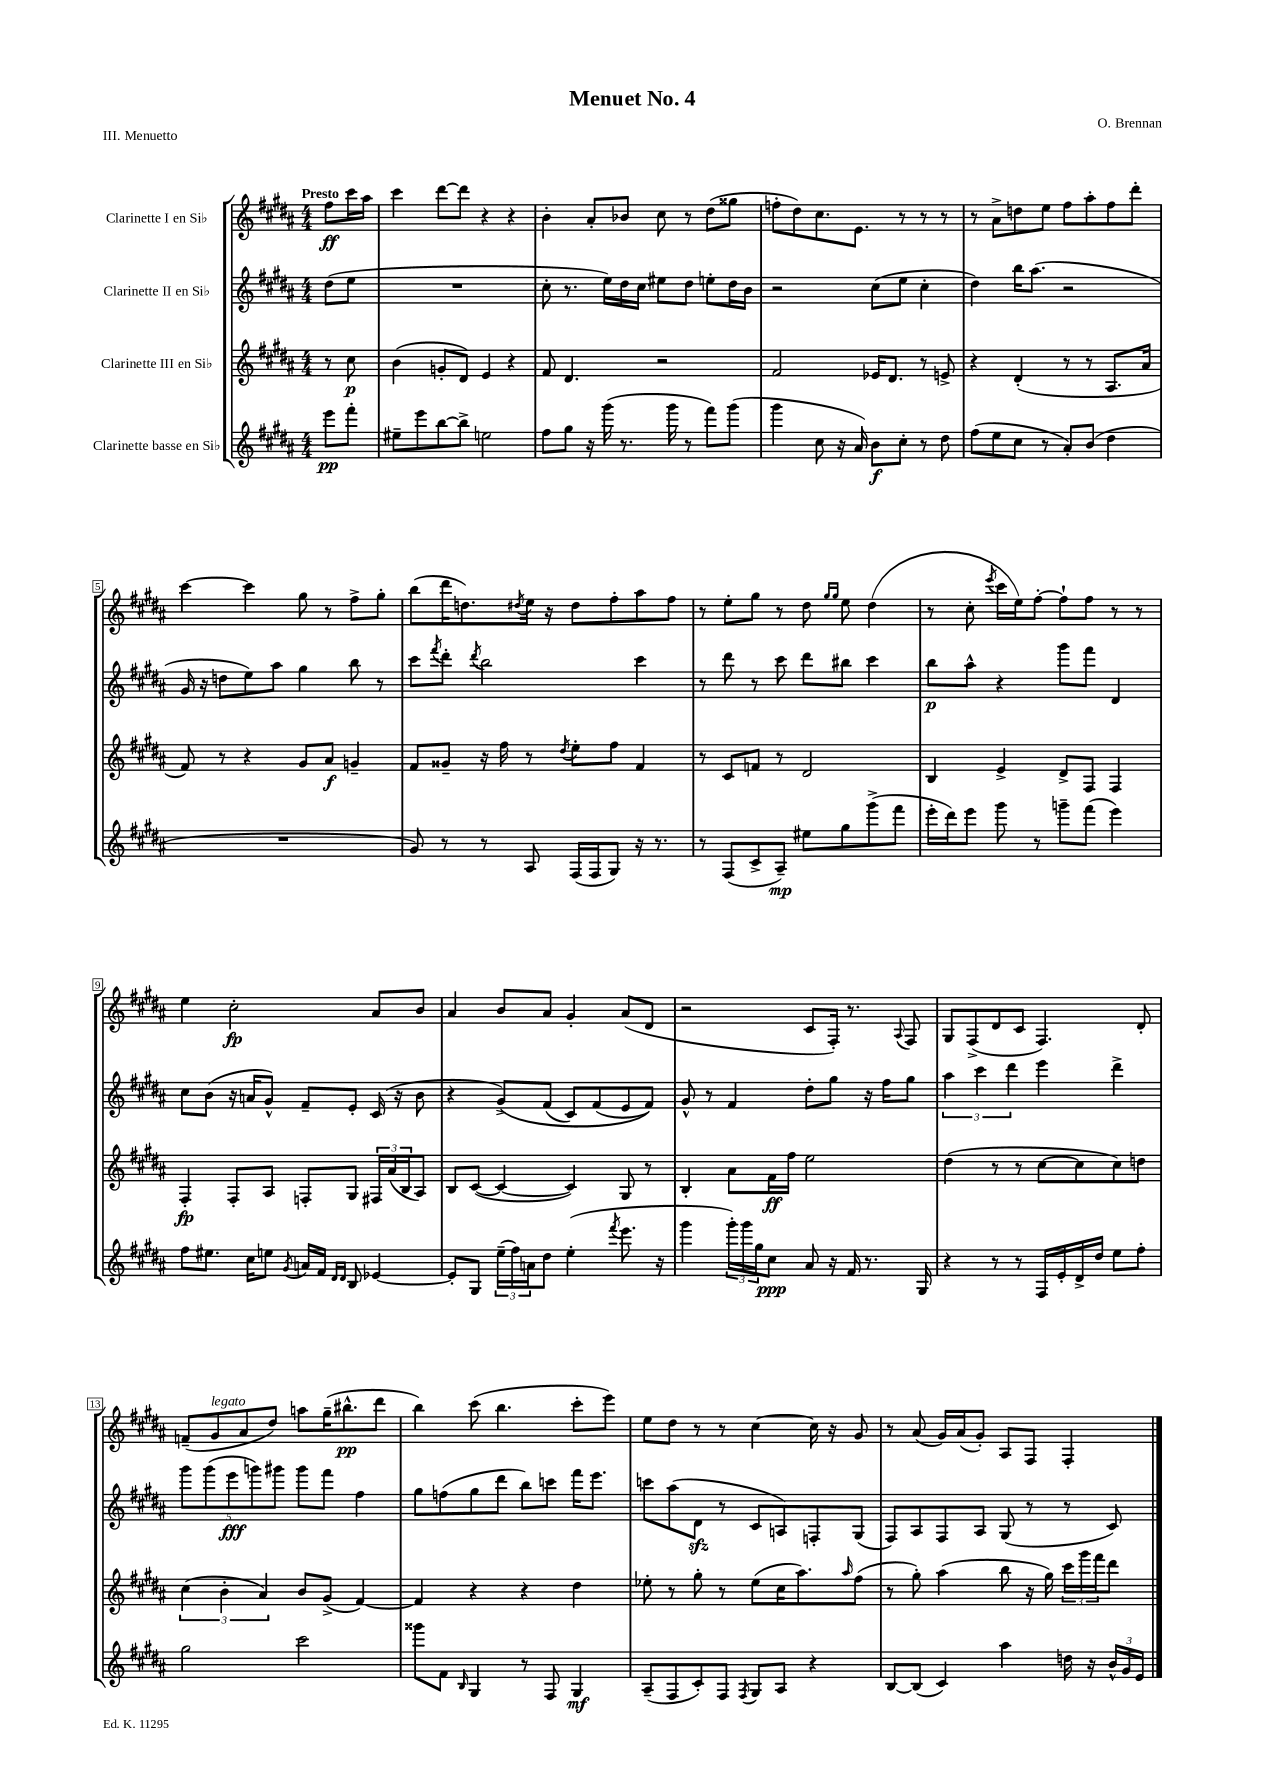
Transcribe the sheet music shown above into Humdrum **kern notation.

**kern	**kern	**kern	**kern
*staff4	*staff3	*staff2	*staff1
*clefG2	*clefG2	*clefG2	*clefG2
*k[f#c#g#d#a#]	*k[f#c#g#d#a#]	*k[f#c#g#d#a#]	*k[f#c#g#d#a#]
*M4/4	*M4/4	*M4/4	*M4/4
8eee\L	8r	(8dd#\L	8ff#\L
8fff#'\J	8cc#\	8ee\J	16ccc#\L
.	.	.	16aa#\JJ
=	=	=	=
8ee#~\L	(4b\	1r	4ccc#\
8eee\	.	.	.
[8bb\	8g'/L	.	[8ddd#\L
8bb^\]J	8d#/J)	.	8ddd#\]J
2ee\	4e/	.	4r
.	4r	.	4r
=	=	=	=
8ff#\L	8f#/	8cc#'\	4b'\
8gg#\J	4.d#/	8.r	.
16r	.	.	8a#'/L
(16ggg#\	.	16ee\LL)	.
8.r	.	16dd#\	8b-/J
.	.	16cc#\JJ	.
.	2r	8ee#\L	8cc#\
16ggg#\	.	.	.
8r	.	8dd#\J	8r
8fff#\L)	.	8ee'\L	(8dd#\L
(8ggg#\J	.	16dd#\L	8gg##\J
.	.	16b\JJ	.
=	=	=	=
4ggg#\	2f#/	2r	8ff'\L
.	.	.	8dd#\)
8cc#\	.	.	8.cc#\
16r	.	.	.
16a#/)	.	.	8.e\J
8b\L	16e-/LK	(8cc#\L	.
.	8.d#/J	.	.
8cc#'\J	.	8ee\J	8r
8r	8r	4cc#'\	8r
8dd#\	8e^/	.	8r
=	=	=	=
(8ff#\L	4r	4dd#\)	8r
8ee\	.	.	8a#^\L
8cc#\J	(4d#'/	16bb\LK	8dd\
.	.	(8.aa#\J	.
8r	.	.	8ee\J
8a#'/L)	8r	2r	8ff#\L
(8b/J	8r	.	8aa#'\
4dd#\	8.A#/L	.	8ff#\
.	.	.	8ddd#'\J
.	16a#/Jk	.	.
=	=	=	=
1r	8f#/)	16g#/	[4ccc#\
.	.	16r	.
.	8r	8dd\L	.
.	4r	8ee\)	4ccc#\]
.	.	8aa#\J	.
.	8g#/L	4gg#\	8gg#\
.	8a#/J	.	8r
.	4g~/	8bb\	8ff#^\L
.	.	8r	8gg#'\J
=	=	=	=
8g#/)	8f#/L	8ccc#\L	(8bb\L
.	.	8qfff#/	.
8r	8g##~/J	8ddd#'\J	16ddd#\K
.	.	.	8.dd\)
.	.	8qddd#/	.
8r	16r	2bb\	.
.	16ff#\	.	.
.	.	.	8qdd#/
8A#/	8r	.	16ee\Jk
.	.	.	16r
.	8qdd#/	.	.
(16F#/LL	8ee'\L	.	8dd#\L
16F#/J	.	.	.
8G#/J)	8ff#\J	.	8ff#'\
16r	4f#/	4ccc#\	8aa#\
8.r	.	.	.
.	.	.	8ff#\J
=	=	=	=
8r	8r	8r	8r
(8F#/L	8c#/L	8ddd#\	8ee'\L
8c#^/	8f/J	8r	8gg#\J
8A#~/J)	8r	8ccc#\	8r
8ee#\L	2d#/	8ddd#\L	8dd#\
.	.	.	16qqgg#/LL
.	.	.	16qqgg#/JJ
8gg#\	.	8bb#\J	8ee\
(8ggg#^\	.	4ccc#\	(4dd#\
8fff#\J	.	.	.
=	=	=	=
16eee'\LL	4B/	8bb\L	8r
16ddd#\J)	.	.	.
8eee\J	.	8aa#^^\J	8cc#'\
.	.	.	8qeee/
8ggg#\	4e^/	4r	16ccc#\LL
.	.	.	16ee\J)
8r	.	.	[8ff#'\J
8ggg~\L	8d#^/L	8ggg#\L	8ff#`\]L
(8fff#\J	8F#/J	8fff#\J	8ff#\J
4eee\)	4F#/	4d#/	8r
.	.	.	8r
=	=	=	=
8ff#\L	4F#'/	8cc#\L	4ee\
8.ee#\J	.	(8b\J	.
.	8F#'/L	16r	2cc#'\
16cc#\LK	.	16a/LK	.
8ee\J	8A#/J	8g#^^/J)	.
8qg#/	.	.	.
16a/LL	8F'/L	8f#~/L	.
16f#/JJ	.	.	.
16qqd#/LL	.	.	.
16qqd#/JJ	.	.	.
8B/	8G#/J	8e'/J	.
[4e-/	24F#/LL	(16c#/	8a#/L
.	(24a#/	.	.
.	.	16r	.
.	24B/J	.	.
.	8A#/J)	8b\	8b/J
=	=	=	=
8e-'/]L	8B/L	4r	4a#/
8G#/J	([8c#/J	.	.
(24ee~\LL	4c#/_	&(8g#^/L)	8b/L
24ff#\)	.	.	.
24a\J	.	.	.
8dd#\J	.	(8f#/J	8a#/J
(4ee'\	4c#/])	8c#/L)	4g#'/
.	.	(8f#/	.
8qfff#/	.	.	.
8.eee\	8G#/	8e/	(8a#/L
.	8r	8f#/J)&)	8d#/J
16r	.	.	.
=	=	=	=
4ggg#\	4B'/	8g#^^/	2r
.	.	8r	.
24ggg#'\LL)	8a#\L	4f#/	.
24ggg#\	.	.	.
24gg#\J	.	.	.
8cc#\J	16f#\L	.	.
.	16ff#\JJ	.	.
8a#/	2ee\	8dd#'\L	8c#/L
16r	.	8gg#\J	16F#'/Jk)
16f#/	.	.	8.r
8.r	.	16r	.
.	.	16ff#\LK	.
.	.	.	8qqA#/
.	.	8gg#\J	8F#/
16G#/	.	.	.
=	=	=	=
4r	(4dd#\	6aa#\	8G#/L
.	.	.	(8F#^/
.	.	6ccc#\	.
8r	8r	.	8d#/
.	.	6ddd#\	.
8r	8r	.	8c#/J
16F#/LL	[8cc#\L	4eee\	4.F#/)
16e'/	.	.	.
16d#^/	8cc#\]	.	.
16dd#/JJ	.	.	.
8ee\L	8cc#\)	4ddd#^\	.
8ff#'\J	8dd\J	.	8d#'/
=	=	=	=
2gg#\	(6cc#\	10ggg#\L	(8f~/L
.	.	(10ggg#\	.
.	.	.	8g#/
.	6b'\	.	.
.	.	10eee\	.
.	.	.	8a#/
.	.	10ggg\)	.
.	6a#/)	.	.
.	.	.	8dd#/J)
.	.	10ggg#\J	.
2ccc#\	8b/L	8ggg#\L	8aa\L
.	(8g#^/J	8fff#\J	(16gg#~\K
.	.	.	8.bb#^^\
.	[4f#/)	4ff#\	.
.	.	.	8ddd#\J
=	=	=	=
8ggg##\L	4f#/]	8gg#\L	4bb\)
8f#\J	.	(8ff\	.
16qqB/	.	.	.
4G#/	4r	8gg#\	(8ccc#\
.	.	8ddd#\J	4.bb\
8r	4r	8bb\L)	.
8F#/	.	8ccc\J	.
4G#/	4dd#\	16fff#\LK	8ccc#'\L
.	.	8.eee\J	.
.	.	.	8eee\J)
=	=	=	=
(8A#~/L	8ee-'\	8ccc\L	8ee\L
8F#/	8r	(8aa#\	8dd#\J
8c#'/)	8gg#'\	8d#\J	8r
8F#/J	8r	8r	8r
8qF#/	.	.	.
8G#/L	(8ee-\L	8c#/L	[4cc#\
8A#/J	16cc#\K	8A/)	.
.	8.aa#\)	.	.
4r	.	8F'/	16cc#\]
.	.	.	16r
.	16qqaa#/	.	.
.	(8ff#\J	(8G#/J	8g#/
=	=	=	=
[8B/L	8r	8F#/L)	8r
(8B/]J	8gg#'\)	8A#/	(8a#/
4c#/)	(4aa#\	8F#/	16g#/LL)
.	.	.	(16a#/J
.	.	8A#/J	8g#'/J)
4aa#\	8bb\	(8G#/	8A#/L
.	16r	8r	8F#/J
.	16gg#\)	.	.
16dd\	24ccc#\LL	8r	4F#'/
.	24ggg#\	.	.
16r	.	.	.
.	24fff#\J	.	.
24b^^/LL	8ddd#\J	8c#/)	.
24g#/	.	.	.
24e/JJ	.	.	.
==	==	==	==
*-	*-	*-	*-
